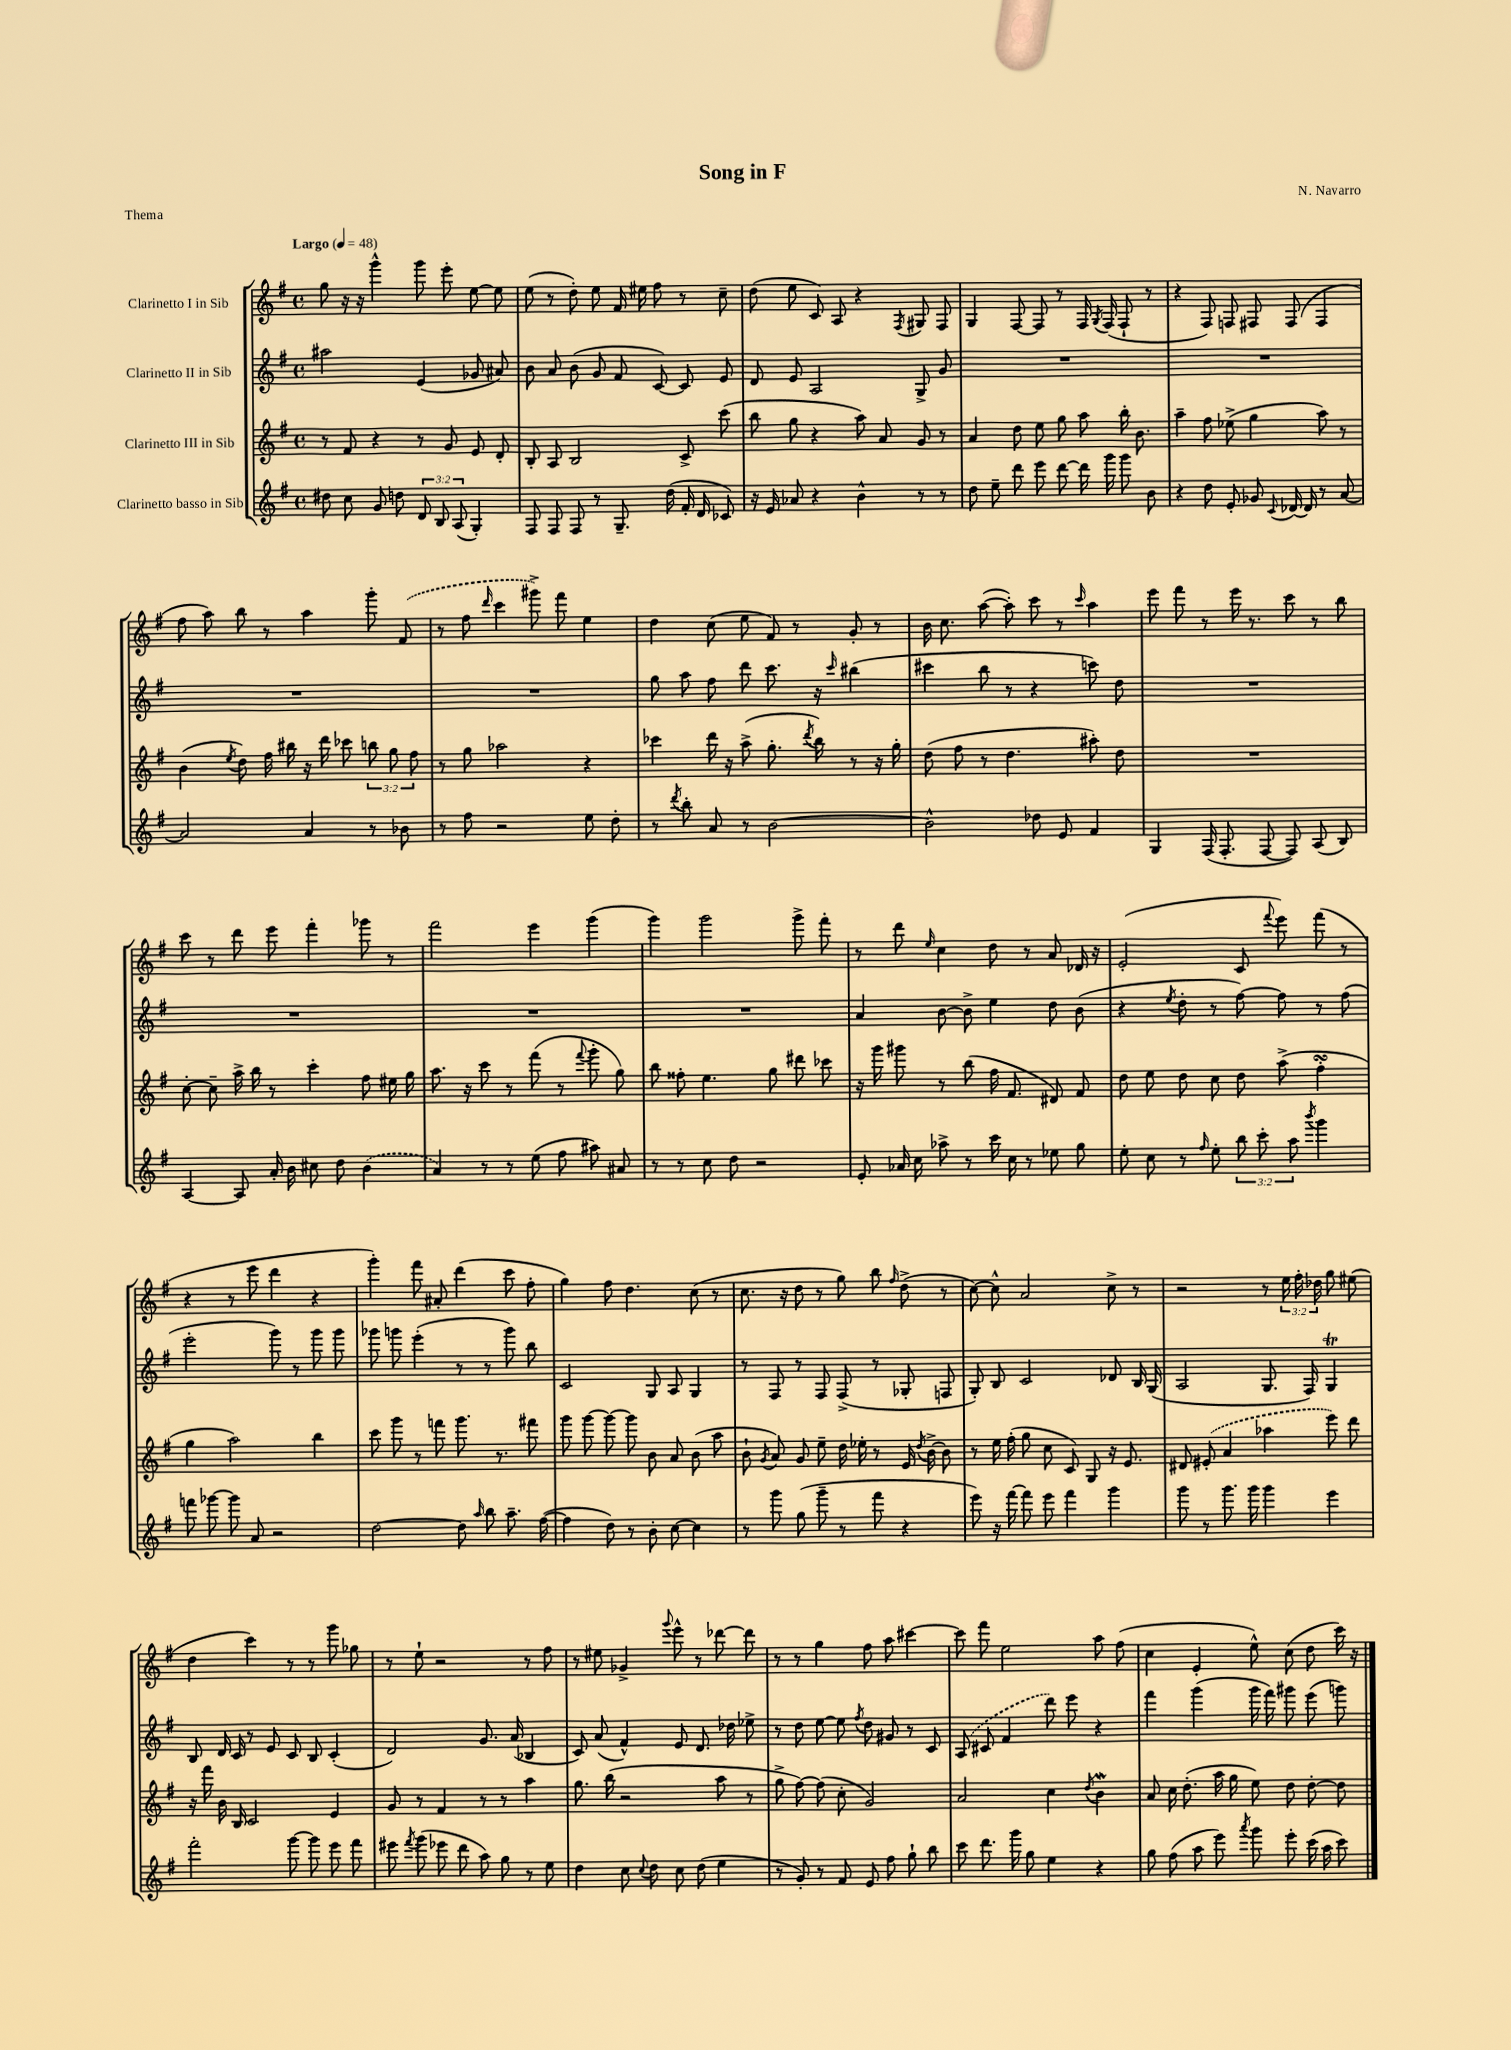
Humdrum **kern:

**kern	**kern	**kern	**kern
*staff4	*staff3	*staff2	*staff1
*clefG2	*clefG2	*clefG2	*clefG2
*k[f#]	*k[f#]	*k[f#]	*k[f#]
*M4/4	*M4/4	*M4/4	*M4/4
*met(c)	*met(c)	*met(c)	*met(c)
*MM48	*MM48	*MM48	*MM48
8dd#\	8r	2aa#\	8gg\
8cc\	8f#/	.	16r
.	.	.	16r
8g/	4r	.	4ggg^^\
8dd\	.	.	.
12d/	8r	(4e/	8ggg\
12B/	.	.	.
.	8g/	.	8eee'\
(12A/	.	.	.
4G'/)	8e/	8g-/	[8ee\
.	8d'/	8a#/)	8ee\]
=	=	=	=
8F#/	8B'/	8b\	(8ee\
8F#/	8A/	8a/	8r
8F#/	2B/	(8b\	8dd'\)
8r	.	8g/	8ee\
8.G~/	.	8f#/	16f#/
.	.	.	16ee#\
.	.	[8c/)	8ff#\
(16dd\	.	.	.
16f#'/	8c^/	8c/]	8r
16d/	.	.	.
8c-/)	(8ccc\	8e/	8cc~\
=	=	=	=
16r	8bb\	8d/	(8dd\
16e/	.	.	.
8a-/	8gg\	8e/	8ee\
4r	4r	2A/	8c/)
.	.	.	8A/
4b^^\	8aa\)	.	4r
.	8a/	.	.
.	.	.	8qF#/
8r	8g/	8G^/	8G#/
8r	8r	8g/	8F#/
=	=	=	=
8dd\	4a/	1r	4G/
8ee~\	.	.	.
8ddd\	8dd\	.	[8F#/
8eee\	8ee\	.	8F#/]
[8ddd\	8gg\	.	8r
16ddd\]	8aa\	.	16F#/
.	.	.	8qG/
16ggg\	.	.	(16F#/
8ggg\	16bb'\	.	8F#`/
.	8.b\	.	.
8b\	.	.	8r
=	=	=	=
4r	4aa~\	1r	4r
8dd\	8ff#\	.	8F#/)
8e'/	(8ee-^\	.	8F/
8g-/	4gg\	.	8F#/
8qqc/	.	.	.
[16d-/	.	.	(8F#/
16d-/]	.	.	.
8r	8aa\)	.	4F#/
[8a/	8r	.	.
=	=	=	=
2a/]	(4b\	1r	8ff#\
.	.	.	8aa\)
.	8qee/	.	.
.	8dd\)	.	8bb\
.	16ff#\	.	8r
.	16bb#\	.	.
4a/	16r	.	4aa\
.	16ddd\	.	.
.	8ccc-\	.	.
8r	12bb\	.	8ggg'\
.	12gg\	.	.
8b-\	.	.	(8f#/
.	12ff#\	.	.
=	=	=	=
8r	8r	1r	8r
8ff#\	8gg\	.	8ff#\
.	.	.	16qqddd/
2r	2aa-\	.	4ccc\
.	.	.	8ggg#^\)
.	.	.	8fff#\
8ee\	4r	.	4ee\
8dd'\	.	.	.
=	=	=	=
8r	4ccc-\	8gg\	4dd\
8qddd/	.	.	.
8bb'\	.	8aa\	.
8a/	16ddd\	8ff#\	(8cc\
.	16r	.	.
8r	(8aa^\	8ddd\	8ee\
[2b\	8.gg'\	8.ccc\	8f#/)
.	.	.	8r
.	8qddd/	.	.
.	16bb\)	16r	.
.	.	16qqccc/	.
.	8r	(4bb#\	8g'/
.	16r	.	8r
.	16gg'\	.	.
=	=	=	=
2b^^\]	(8dd\	4ccc#\	16b\
.	.	.	8.cc\
.	8ff#\	.	.
.	8r	8bb\	([8aa\
.	4.dd\	8r	8aa'\])
8dd-\	.	4r	8ccc\
8e/	.	.	8r
.	.	.	16qqccc/
4f#/	8aa#'\)	8ccc\)	4aa\
.	8dd\	8dd\	.
=	=	=	=
4G/	1r	1r	8eee\
.	.	.	8fff#\
(16F#/	.	.	8r
8.F#'/	.	.	.
.	.	.	16eee\
.	.	.	8.r
[8F#/	.	.	.
8F#/])	.	.	8ccc\
(8A/	.	.	8r
8B/)	.	.	8bb\
=	=	=	=
[4A/	[8cc'\	1r	8ccc\
.	8cc~\]	.	8r
8A/]	16aa^\	.	8ddd\
.	16bb\	.	.
16a'/	8r	.	8eee\
16b\	.	.	.
8cc#\	4ccc'\	.	4fff#'\
8dd\	.	.	.
(4b\	8ff#\	.	8ggg-\
.	16ee#\	.	8r
.	16gg\	.	.
=	=	=	=
4a/)	8.aa\	1r	2fff#\
.	16r	.	.
8r	8ccc\	.	.
8r	8r	.	.
(8ee\	(8fff#\	.	4eee\
8ff#\	8r	.	.
.	8qqfff#/	.	.
8aa#\)	8ggg'\	.	(4ggg\
8a#/	8gg\)	.	.
=	=	=	=
8r	8bb\	1r	4ggg\)
8r	8ff##'\	.	.
8cc\	4.ee\	.	2ggg\
8dd\	.	.	.
2r	.	.	.
.	8gg\	.	.
.	8ddd#\	.	8ggg^\
.	8ccc-\	.	8fff#'\
=	=	=	=
8e'/	16r	4a/	8r
.	16ggg\	.	.
16a-/	8ggg#\	.	8ddd\
16cc\	.	.	.
.	.	.	16qqee/
8aa-^\	8r	[8b\	4cc\
8r	(8bb\	8b^\]	.
16ccc\	16ff#\	4ee\	8dd\
16cc\	8.f#/	.	.
8r	.	.	8r
8ee-\	8d#/)	8dd\	8a/
8gg\	8f#/	(8b\	16d-/
.	.	.	16r
=	=	=	=
8ee'\	8dd\	4r	(2e'/
8cc\	8ee\	.	.
.	.	8qee/	.
8r	8dd\	8dd'\	.
16qqff#/	.	.	.
8ee'\	8cc\	8r	.
12bb\	8dd\	[8ff#\)	8c/
12ccc'\	.	.	.
.	.	.	8qqfff#/
.	(8aa^\	8ff#\]	8eee\)
12aa\	.	.	.
8qbbb/	.	.	.
4ggg\	4ff#'\	8r	(8fff#\
.	.	(8ff#\	8r
=	=	=	=
8fff\	4gg\	2eee'\	4r
[8ggg-\	.	.	.
8ggg-\]	2aa\)	.	8r
8a/	.	.	8eee\
2r	.	8ggg\)	4ddd\
.	.	8r	.
.	4bb\	8ggg\	4r
.	.	8ggg\	.
=	=	=	=
[2dd\	8ccc\	8ggg-\	4ggg'\)
.	8ggg\	8ggg\	.
.	8r	(4eee'\	8fff#\
.	8fff\	.	8a#'/
8dd\]	8.ggg\	8r	(4ddd\
16qqaa/	.	.	.
8bb\	.	8r	.
.	8.r	.	.
8.aa~\	.	8ggg\)	8ccc\
.	8fff#\	8bb\	8ff#'\
([16ff#\	.	.	.
=	=	=	=
4ff#\]	8ggg\	2c/	4gg\)
.	[8ggg\	.	.
8dd\)	8ggg\_	.	8ff#\
8r	8ggg\]	.	4.dd\
8b'\	8b\	8G/	.
[8cc\	8a/	8A/	.
4cc\]	(8b\	4G/	(8cc\
.	8aa\	.	8r
=	=	=	=
8r	8b`\	8r	8.cc\
.	8qg/	.	.
8ggg\	8a/)	8F#/	.
.	.	.	16r
(8gg\	8g/	8r	8dd\
8ggg~\	8ee~\	8F#/	8r
8r	16dd\	(8F#^/	8gg\)
.	16ee-'\	.	.
8fff#\	8r	8r	8bb\
.	.	.	16qqff#/
4r	16e/	8G-'/	(8dd^\
.	8qdd/	.	.
.	[16b^\	.	.
.	8b\]	8F/	8r
=	=	=	=
8eee\)	8r	8G'/)	[8cc\)
16r	16ee\	8B/	8cc^^\]
[16fff#\	(16ff#'\	.	.
8fff#\]	8gg\	2c/	2a/
8eee\	8cc\	.	.
4fff#\	8c/)	.	.
.	8G/	.	.
4ggg\	16r	8d-/	8cc^\
.	8.e/	.	.
.	.	16B/	8r
.	.	(16G/	.
=	=	=	=
8ggg\	8d#/	2A/	2r
8r	(8e#'/	.	.
8.ggg\	4a/	.	.
16ggg\	.	.	.
4ggg\	4aa-\	8.G/	8r
.	.	.	24ee\
.	.	.	24ff#'\
.	.	16F#/)	.
.	.	.	24dd-\
4eee\	8eee\)	4G/	8gg\
.	8ddd\	.	(8ee#\
=	=	=	=
2fff#'\	16r	8B/	4dd\
.	16fff#\	.	.
.	16b\	16d/	.
.	16B/	16c/	.
.	2c/	8r	4ccc\)
.	.	8e/	.
[8ggg\	.	8c/	8r
8ggg\]	.	8B/	8r
8eee\	4e/	(4c'/	8ggg\
8fff#\	.	.	8gg-\
=	=	=	=
8eee#\	8g/	2d/)	8r
8qfff#/	.	.	.
(8ggg\	8r	.	8ee`\
8eee-\	4f#/	.	2r
8ddd\	.	.	.
8aa\)	8r	8.g/	.
8gg\	8r	.	.
.	.	(16a/	.
8r	4aa\	4B-/	8r
8ee\	.	.	8ff#\
=	=	=	=
4dd\	8.gg\	8c/)	8r
.	.	(8a/	8ee#\
.	(16bb\	.	.
8cc\	2r	4f#^^/)	4g-^/
8qqcc/	.	.	.
8dd\	.	.	.
.	.	.	8qqggg/
8cc\	.	8e/	8eee^^\
(8dd\	.	8.d/	8r
4ee\	8aa\	.	[8ddd-\
.	.	16dd-\	.
.	8r	8ee-^\	8ddd-\]
=	=	=	=
8r	8gg^\	8r	8r
8g'/)	[8ff#\)	8dd\	8r
8r	(8ff#\]	[8ee\	4gg\
8f#/	8cc'\	8ee\]	.
.	.	8qff#/	.
8e/	2g/)	8dd\	8ff#\
8ff#\	.	8g#/	8aa\
8gg`\	.	8r	[4ccc#\
8bb\	.	8c/	.
=	=	=	=
8ccc\	2a/	(8A/	8ccc#\]
8.ddd\	.	8c#/	8fff#\
.	.	4f#/	2ee\
16ggg\	.	.	.
8gg\	.	.	.
4ee\	4cc\	8ddd\)	.
.	.	8eee\	.
.	8qdd/	.	.
4r	4b\	4r	8aa\
.	.	.	(8ff#\
=	=	=	=
8gg\	8a/	4fff#\	4cc\
(8ff#\	16cc\	.	.
.	(8.dd'\	.	.
8aa\	.	(4ggg\	4e'/
8eee\)	16aa\	.	.
.	16gg\	.	.
8qaaa/	.	.	.
8ggg\	8ee\)	16ggg\	8ee^^\)
.	.	16fff#\)	.
8eee'\	8dd\	8ggg#\	(8cc\
(16ccc\	[8dd'\	(8eee\	8dd\
16aa\	.	.	.
8ccc\)	8dd\]	8ggg\)	16ccc\)
.	.	.	16r
==	==	==	==
*-	*-	*-	*-
